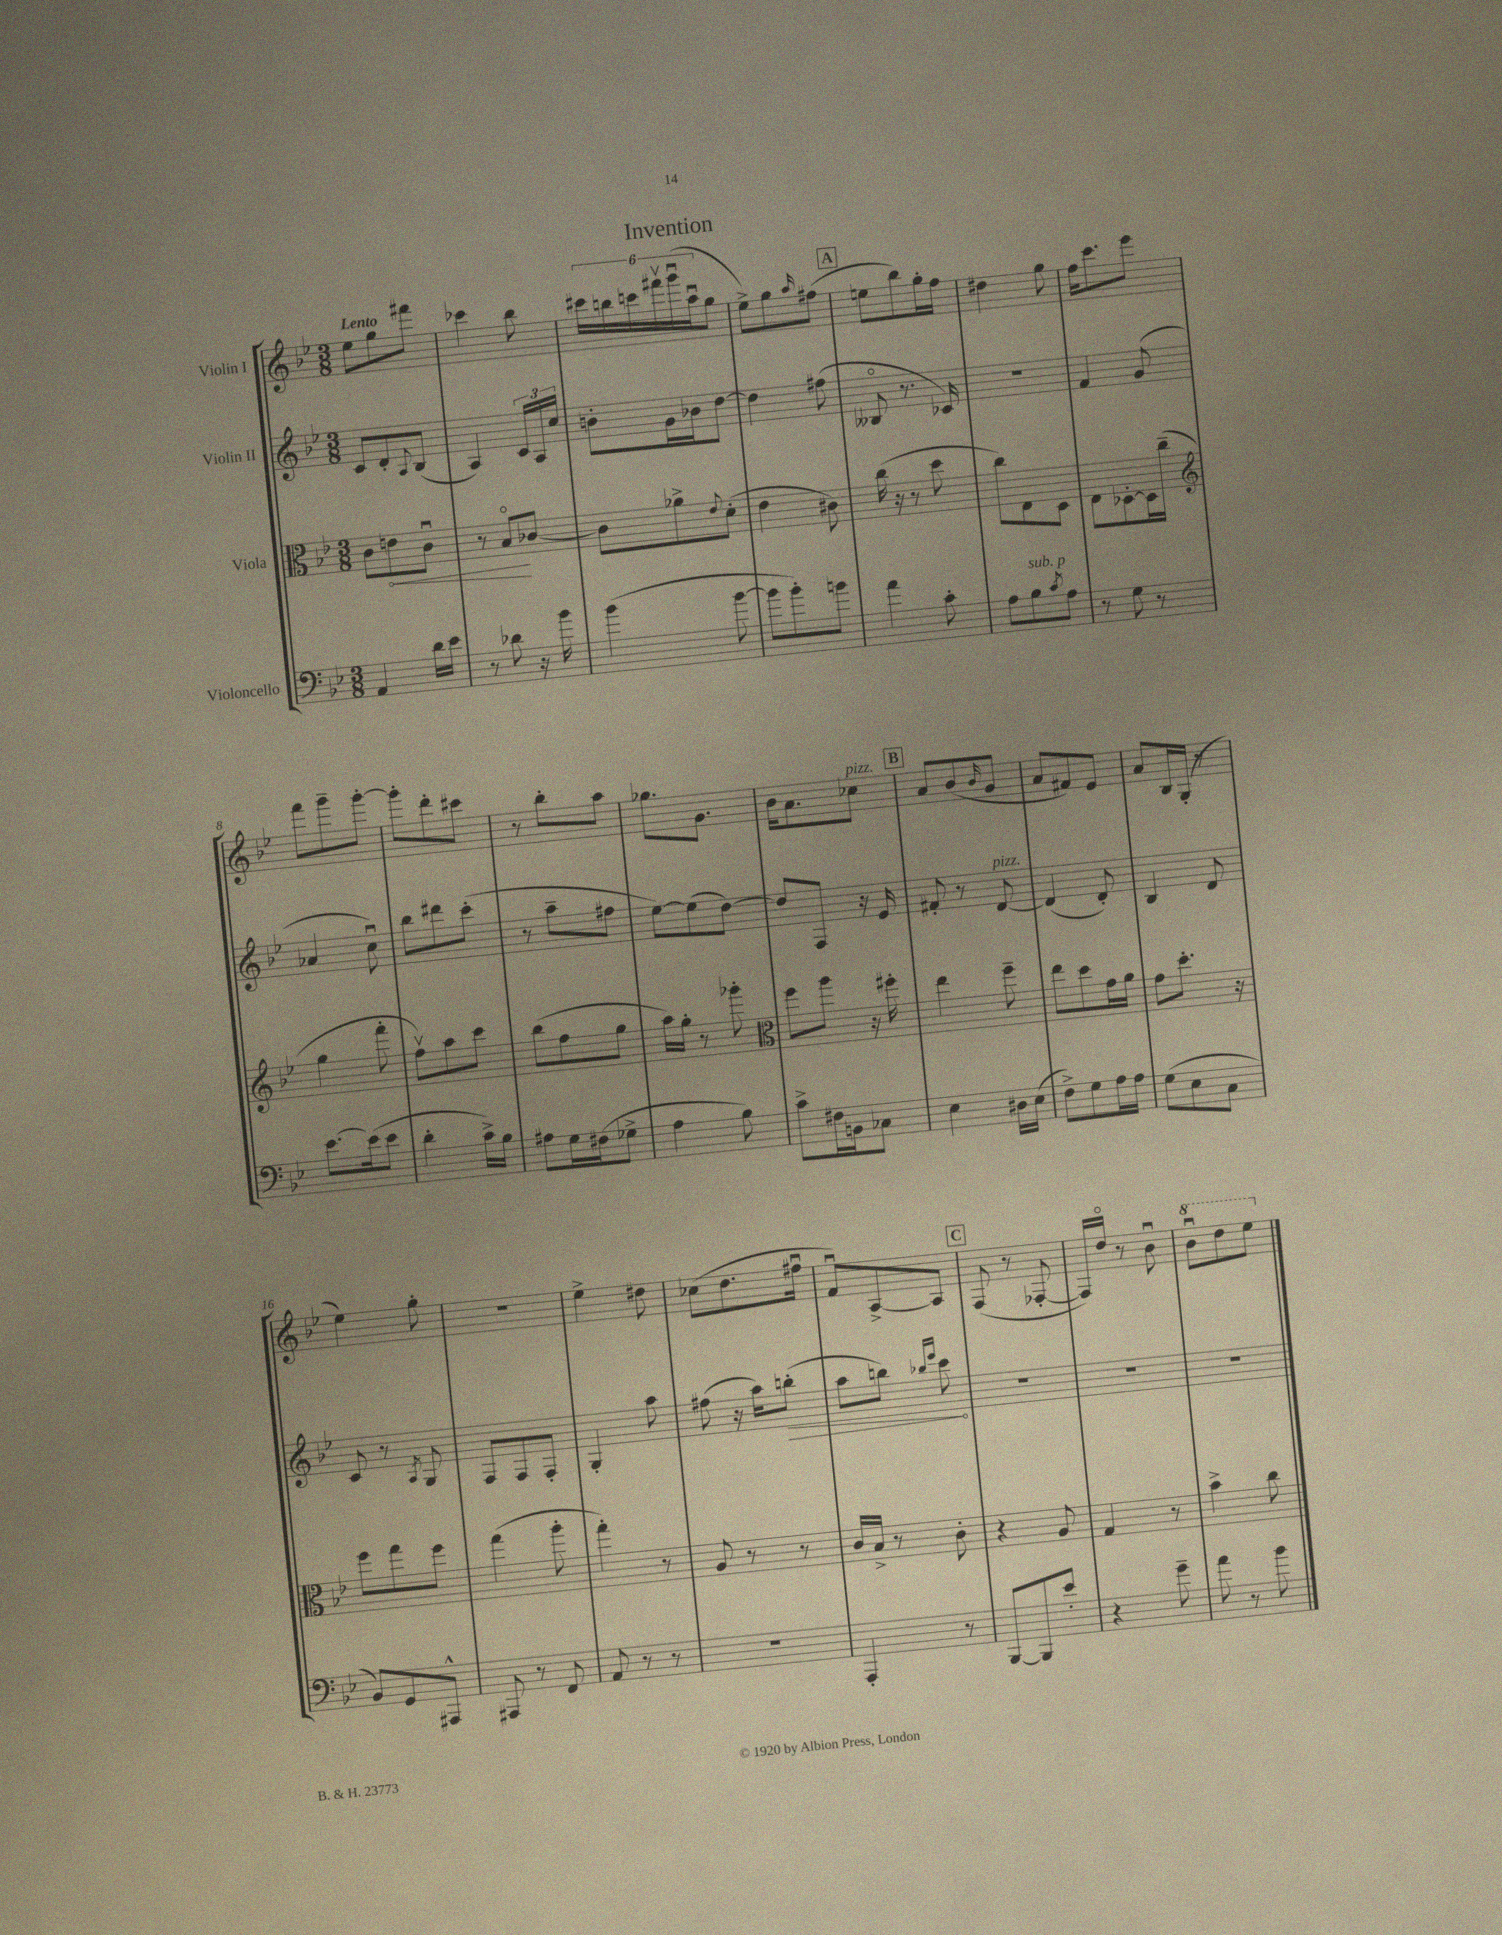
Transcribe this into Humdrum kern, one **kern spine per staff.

**kern	**kern	**kern	**kern
*staff4	*staff3	*staff2	*staff1
*clefF4	*clefC3	*clefG2	*clefG2
*k[b-e-]	*k[b-e-]	*k[b-e-]	*k[b-e-]
*M3/8	*M3/8	*M3/8	*M3/8
4AA	8c	8c	8ee-
.	8e	8d'	8gg
.	.	8qqA	.
16d	8cu	(8B-	8fff#
16e-	.	.	.
=	=	=	=
8r	8r	4A)	4ccc-
8d-	8B-o	.	.
16r	[8c-	24c	8bb-
.	.	24A	.
16b-	.	.	.
.	.	24cc	.
=	=	=	=
(4b-	8c-]	8b'	24ccc#
.	.	.	24bb
.	.	.	24ccc
.	8a-^	16g	24fff#v
.	.	.	(24gggu
.	.	16b-	.
.	.	.	24aau
.	8qqe-	.	.
[8b-	(8d'	[8dd	8gg
=	=	=	=
8b-]	4e-	4dd]	8ee-^)
8b-')	.	.	8gg
.	.	.	16qqaa
8b	8c#)	(8ff#	(8ff#
=	=	=	=
4a	(16cc	8B--o	8ee
.	16r	.	.
.	8r	8.r	8bb-)
8c'	8dd	.	16gg'
.	.	16c-)	16ff
=	=	=	=
8A	8cc)	4.r	4dd#
8B-	8E-	.	.
8qc	.	.	.
8A	8D	.	8gg
=	=	=	=
8r	8E-	4f	16ff
.	.	.	8.ccc
8G	[8D-'	.	.
8r	16D-]	(8g	8eee-
.	(16cc~	.	.
=	=	=	=
*	*clefG2	*	*
[8.e-	4gg	4a-	8fff
.	.	.	8ggg~
(16e-]	.	.	.
8e-	8fff'	8ccu)	[8ggg'
=	=	=	=
4d'	8ffv)	8bb-	8ggg']
.	8aa	8ddd#	8ddd'
16c^)	8ccc	(8ccc'	8ccc#
16B-	.	.	.
=	=	=	=
8A#	(8bb-	8r	8r
16G	8ff	8aa~	8bb-'
(16F#	.	.	.
8G-^	8gg	8ff#	8aa
=	=	=	=
4A	16aa)	[8ee-)	8.gg-
.	16gg'	.	.
.	8r	(8ee-]	.
.	.	.	8.g
8B-)	8ggg-'	[8dd)	.
=	=	=	=
*	*clefC3	*	*
8c^	8ff	8dd]	16b-
.	.	.	8.a
16F#	8aa	8F	.
16BB	.	.	.
8C-	16r	16r	8cc-
.	16ff#'	16e-	.
=	=	=	=
4E-	4ee-	8f#'	8a
.	.	8r	(8b-
.	.	.	16qqb-
16D#	8ff~	[8d	8g
(16E-	.	.	.
=	=	=	=
8F^)	8ee-	(4d]	8a
8G	8dd	.	8f#)
16A	16g	8d')	8e-
16A	16a	.	.
=	=	=	=
(8G	8g	4B-	8a
8E-	8.dd'	.	16B-
.	.	.	(16G'
8C	.	8d	8r
.	16r	.	.
=	=	=	=
8BB-)	8ff	8c	4ee-)
8GG	8gg	8r	.
.	.	8qA	.
8AAA#^^	8ff	8G	8gg'
=	=	=	=
8AAA#	(4gg	8F	4.r
8r	.	8F	.
8FF	8aa'	8F'	.
=	=	=	=
8AA	4gg')	4G'	4ee-^
8r	.	.	.
8r	8r	8aa	8dd#
=	=	=	=
4.r	8A	(8ff#	(8cc-
.	8r	16r	8.dd
.	.	16aa)	.
.	8r	(8bb'	.
.	.	.	16ff#u
=	=	=	=
4AAA'	16c	8aa	8fu)
.	16B-^	.	.
.	8r	8bb)	[8A^
.	.	16qqbb-	.
.	.	16qqeee-	.
8r	8c'	8ccc	8A]
=	=	=	=
[8BBB-	4r	4.r	(8F
8BBB-]	.	.	8r
8e-'	8A	.	[8F-'
=	=	=	=
4r	4G	4.r	16F-])
.	.	.	16ddo
.	.	.	8r
8g~	8r	.	8b-u
=	=	=	=
8a	4b-^	4.r	8bb-u
8r	.	.	8ddd
8b-	8cc	.	8eee-
==	==	==	==
*-	*-	*-	*-
